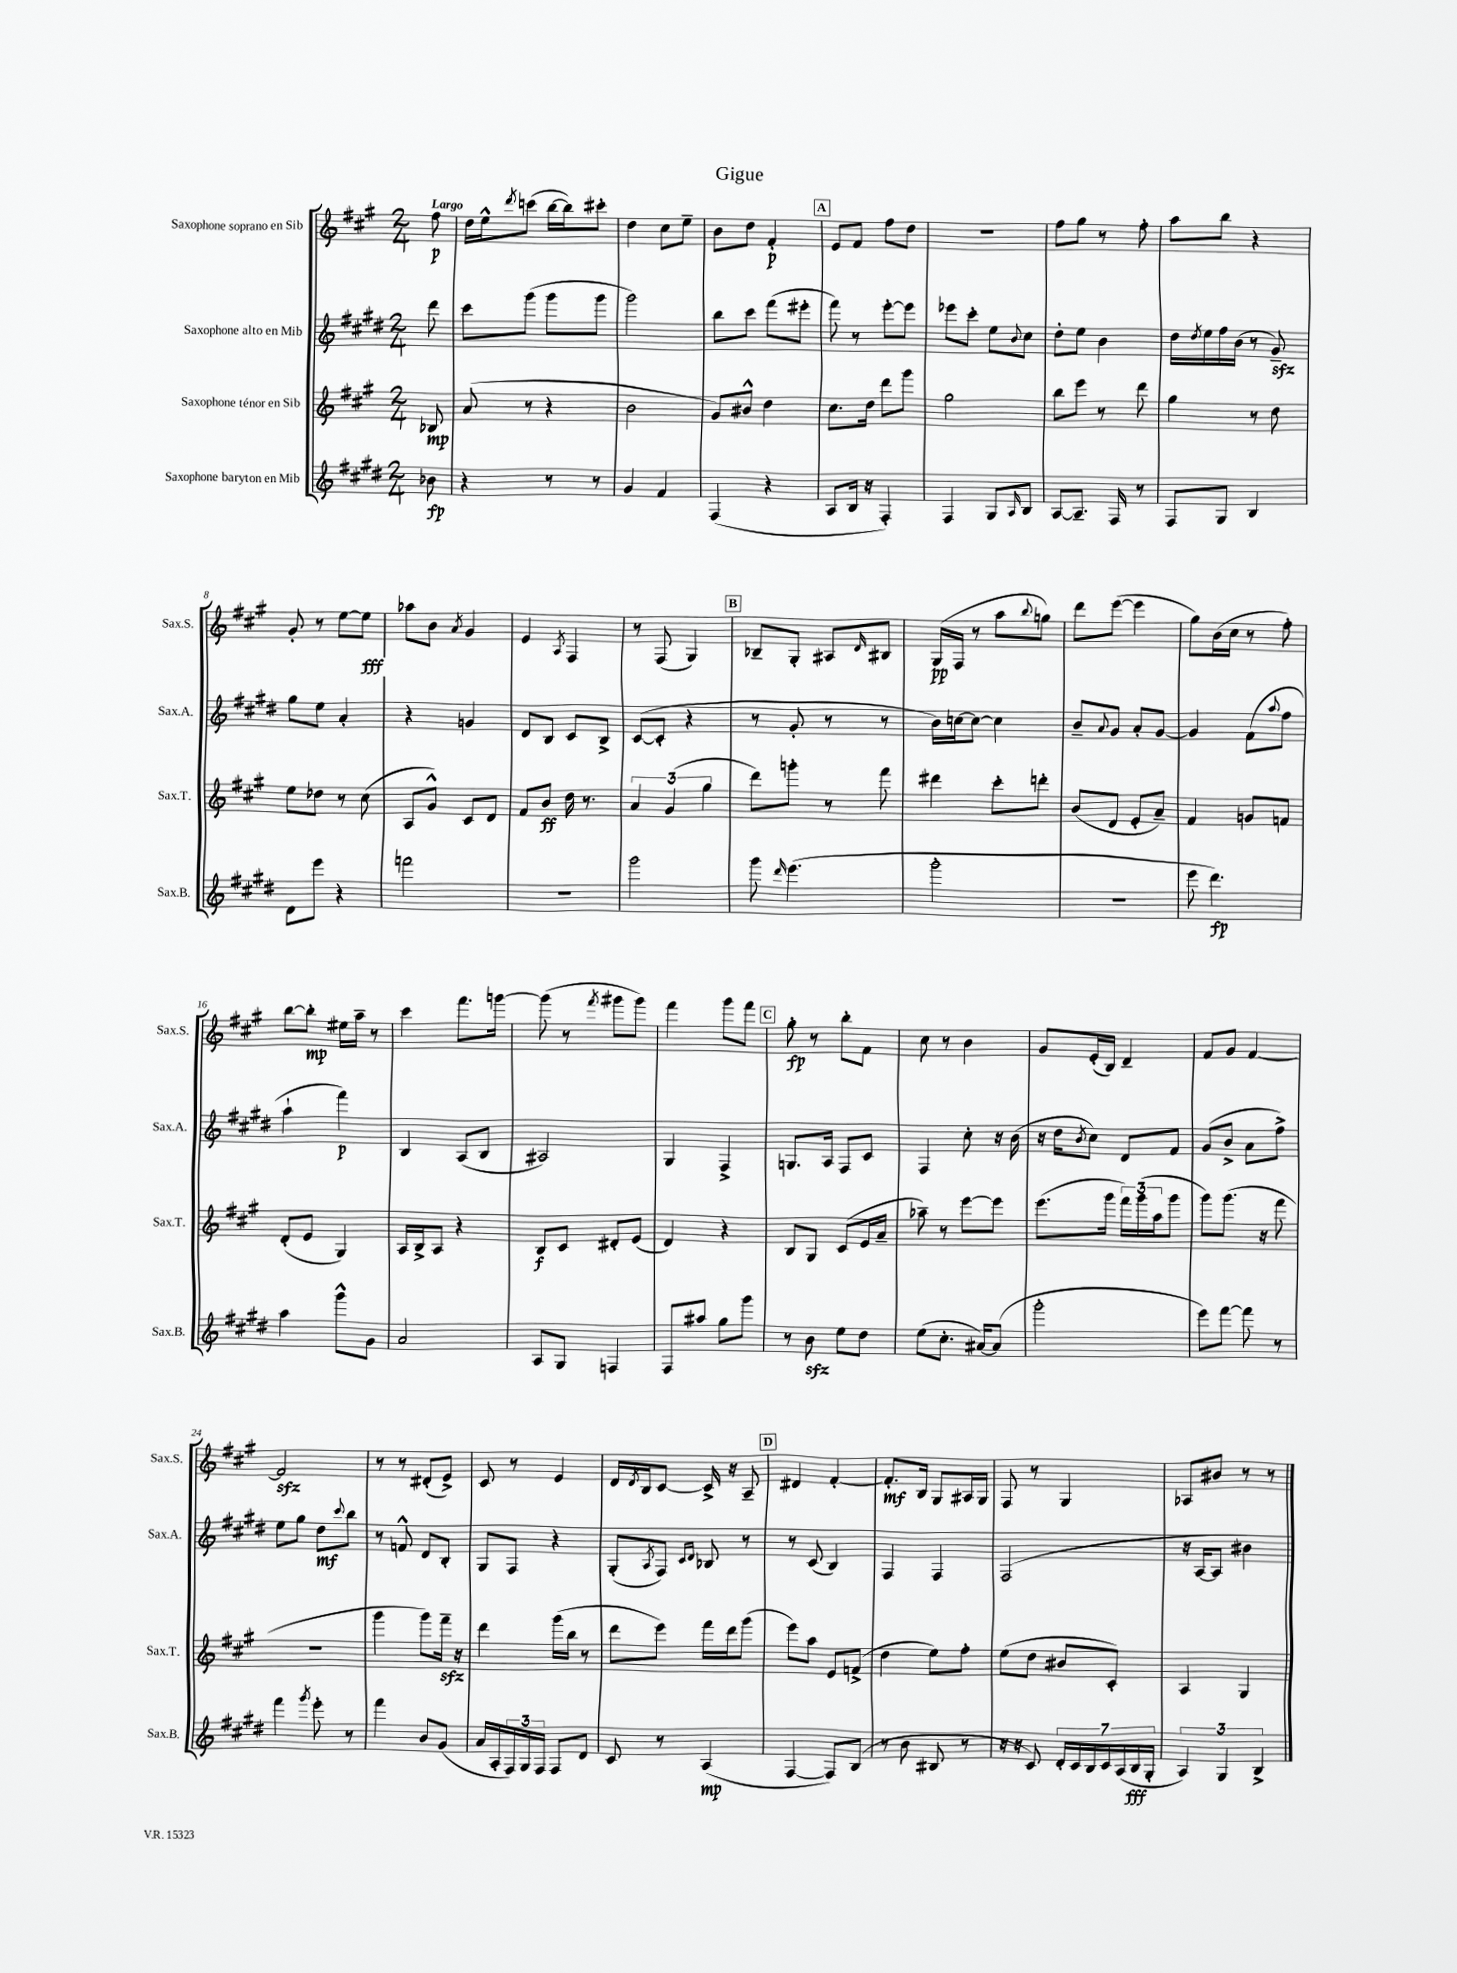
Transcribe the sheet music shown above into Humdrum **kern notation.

**kern	**kern	**kern	**kern
*staff4	*staff3	*staff2	*staff1
*clefG2	*clefG2	*clefG2	*clefG2
*k[f#c#g#d#]	*k[f#c#g#]	*k[f#c#g#d#]	*k[f#c#g#]
*M2/4	*M2/4	*M2/4	*M2/4
8b-	8B-	8ddd#	8ff#
=	=	=	=
4r	(8a	8ccc#	16dd
.	.	.	16ee^^
.	.	.	8qddd
.	8r	(8ggg#	(8ccc
8r	4r	8ggg#	[16bb
.	.	.	16bb])
8r	.	8ggg#	8ccc#'
=	=	=	=
4g#	2b	2ggg#)	4dd
4f#	.	.	8cc#
.	.	.	8ee~
=	=	=	=
(4F#	8g#)	8bb	8b
.	8b#^^	8ccc#	8dd
4r	4dd	(8fff#	4f#'
.	.	8eee#'	.
=	=	=	=
8A	8.cc#	8fff#)	8e
16B	.	8r	8f#
16r	16dd	.	.
4F#')	8ddd	[8eee'	8ff#
.	8ggg#	8eee]	8dd
=	=	=	=
4F#	2gg#	8eee-	2r
.	.	8ccc#'	.
8G#	.	8ee	.
16qqA	.	8qqb	.
8B	.	8cc#	.
=	=	=	=
[8A	8bb	8dd#'	8ff#
8.A~]	8eee	8ee	8gg#
.	8r	4b	8r
16F#	.	.	.
8r	8ddd	.	8ff#'
=	=	=	=
8F#	4gg#	16dd#	8aa
.	.	8qdd#	.
.	.	16ee	.
8G#	.	16ff#	8bb
.	.	(16b	.
4B	8r	8r	4r
.	8dd	8g#~)	.
=	=	=	=
8d#	8ee	8gg#	8g#'
8eee	8dd-	8ee	8r
4r	8r	4a'	[8ee
.	(8cc#	.	8ee]
=	=	=	=
2fff	8A	4r	8aa-
.	8g#^^)	.	8b
.	.	.	8qa
.	8c#	4g	4g#
.	8d	.	.
=	=	=	=
2r	8f#	8d#	4e
.	8b	8B	.
.	.	.	8qA
.	16dd	8c#	4F#
.	8.r	.	.
.	.	8B^	.
=	=	=	=
2ggg#	6a	([8c#	8r
.	.	8c#']	(8F#
.	(6g#	.	.
.	.	4r	4G#)
.	6gg#	.	.
=	=	=	=
8ggg#	8ddd)	8r	8B-~
16qqddd#	.	.	.
(4.eee	8ggg'	8g#'	8G#'
.	8r	8r	8A#
.	.	.	16qqd
.	8fff#	8r	8B#
=	=	=	=
2ggg#'	4ddd#	16b)	(16G#
.	.	[16cc	16F#
.	.	8cc_	8r
.	8ccc#'	4cc]	8aa
.	.	.	8qqbb
.	8ddd'	.	8gg)
=	=	=	=
2r	(8b	8b~	8ddd
.	.	8qqa	.
.	8d	8g#	([8eee
.	8e'	8a'	4eee]
.	8a~)	[8g#	.
=	=	=	=
8eee	4f#	4g#]	8gg#)
4.ddd#)	.	.	(16b
.	.	.	16cc#
.	8g	(8f#	8r
.	.	8qqaa	.
.	8f	8ff#	8ff#')
=	=	=	=
4aa	(8d'	4aa`	[8bb
.	8e	.	8bb']
8ggg#^^	4G#)	4fff#)	16ee#
.	.	.	16aa~
8g#	.	.	8r
=	=	=	=
2a	16A	4B	4ccc#
.	16B^	.	.
.	8A	.	.
.	4r	(8A	8.fff#
.	.	8B	.
.	.	.	[16ggg
=	=	=	=
8A	8B	2A#)	(8ggg]
8G#	8c#	.	8r
.	.	.	8qfff#
4F	8d#'	.	8ggg#
.	(8e	.	8ggg#)
=	=	=	=
8F#	4d)	4G#	4fff#
8aa#	.	.	.
8gg#	4r	4F#^	8ggg#
8ggg#	.	.	8fff#
=	=	=	=
8r	8B	8.G	8gg#'
8b	8G#	.	8r
.	.	16A	.
8ee	(8c#	8F#	8bb'
8dd#	16e	8c#	8f#
.	16a~	.	.
=	=	=	=
(8ee	8aa-~)	4F#	8cc#
8.cc#'	8r	.	8r
.	[8eee	8cc#'	4b
[16a#)	.	.	.
(8a#]	8eee]	16r	.
.	.	(16b	.
=	=	=	=
2ggg#'	(8.eee	16r	8g#
.	.	16dd#	.
.	.	8qb	.
.	.	8cc#)	(16e'
.	16ggg#	.	16B)
.	24fff#)	8d#	4d~
.	(24ggg#	.	.
.	24aa	.	.
.	8ggg#	8f#	.
=	=	=	=
8eee)	8ggg#)	(8g#	8f#
[8fff#	(8.ggg#	8b^	8g#
8fff#]	.	8a	[4f#
.	16r	.	.
8r	8fff#	8ff#^)	.
=	=	=	=
4fff#	2r	8ee	2f#]
.	.	8gg#	.
8qggg#	.	.	.
8eee'	.	8dd#	.
.	.	8qqccc#	.
8r	.	8bb	.
=	=	=	=
4fff#	4ggg#	8r	8r
.	.	8f^^	8r
8b	8ggg#)	8d#	(8d#'
(8g#	16fff#~	8B'	8e^)
.	16r	.	.
=	=	=	=
16a	4ddd	8G#	8c#
16A'	.	.	.
24F#)	.	8F#	8r
24G#	.	.	.
24F#	.	.	.
8F#	(16ggg#	4r	4e
.	16bb	.	.
8d#	8r	.	.
=	=	=	=
8c#	8ddd	(8G#'	16d
.	.	.	8qd
.	.	.	16B
.	.	8qA	.
8r	8eee)	8F#)	[8c#
.	.	16qqc#	.
.	.	16qqd#	.
(4A	16fff#	8B-	16c#^]
.	16ddd	.	16r
.	(8ggg#	8r	8A~
=	=	=	=
[4F#	8eee)	8r	4d#
.	8aa	(8c#	.
8F#])	8e	4B)	[4f#'
(8B	(8f^	.	.
=	=	=	=
8r	4dd	4F#	8.f#']
8b	.	.	.
.	.	.	16B
8B#	8ee)	4F#	8G#
8r	8ff#'	.	16A#
.	.	.	16G#
=	=	=	=
16r	(8ee	(2F#	8F#
16r	.	.	.
8c#)	8dd	.	8r
28d#'	8b#	.	4G#
28c#	.	.	.
28B	.	.	.
28c#	.	.	.
.	8c#')	.	.
(28A	.	.	.
28B	.	.	.
28G#'	.	.	.
=	=	=	=
6A)	4A	16r	8A-
.	.	[16A	.
.	.	8A]	8b#
6G#	.	.	.
.	4G#	4b#)	8r
6B^	.	.	.
.	.	.	8r
==	==	==	==
*-	*-	*-	*-
